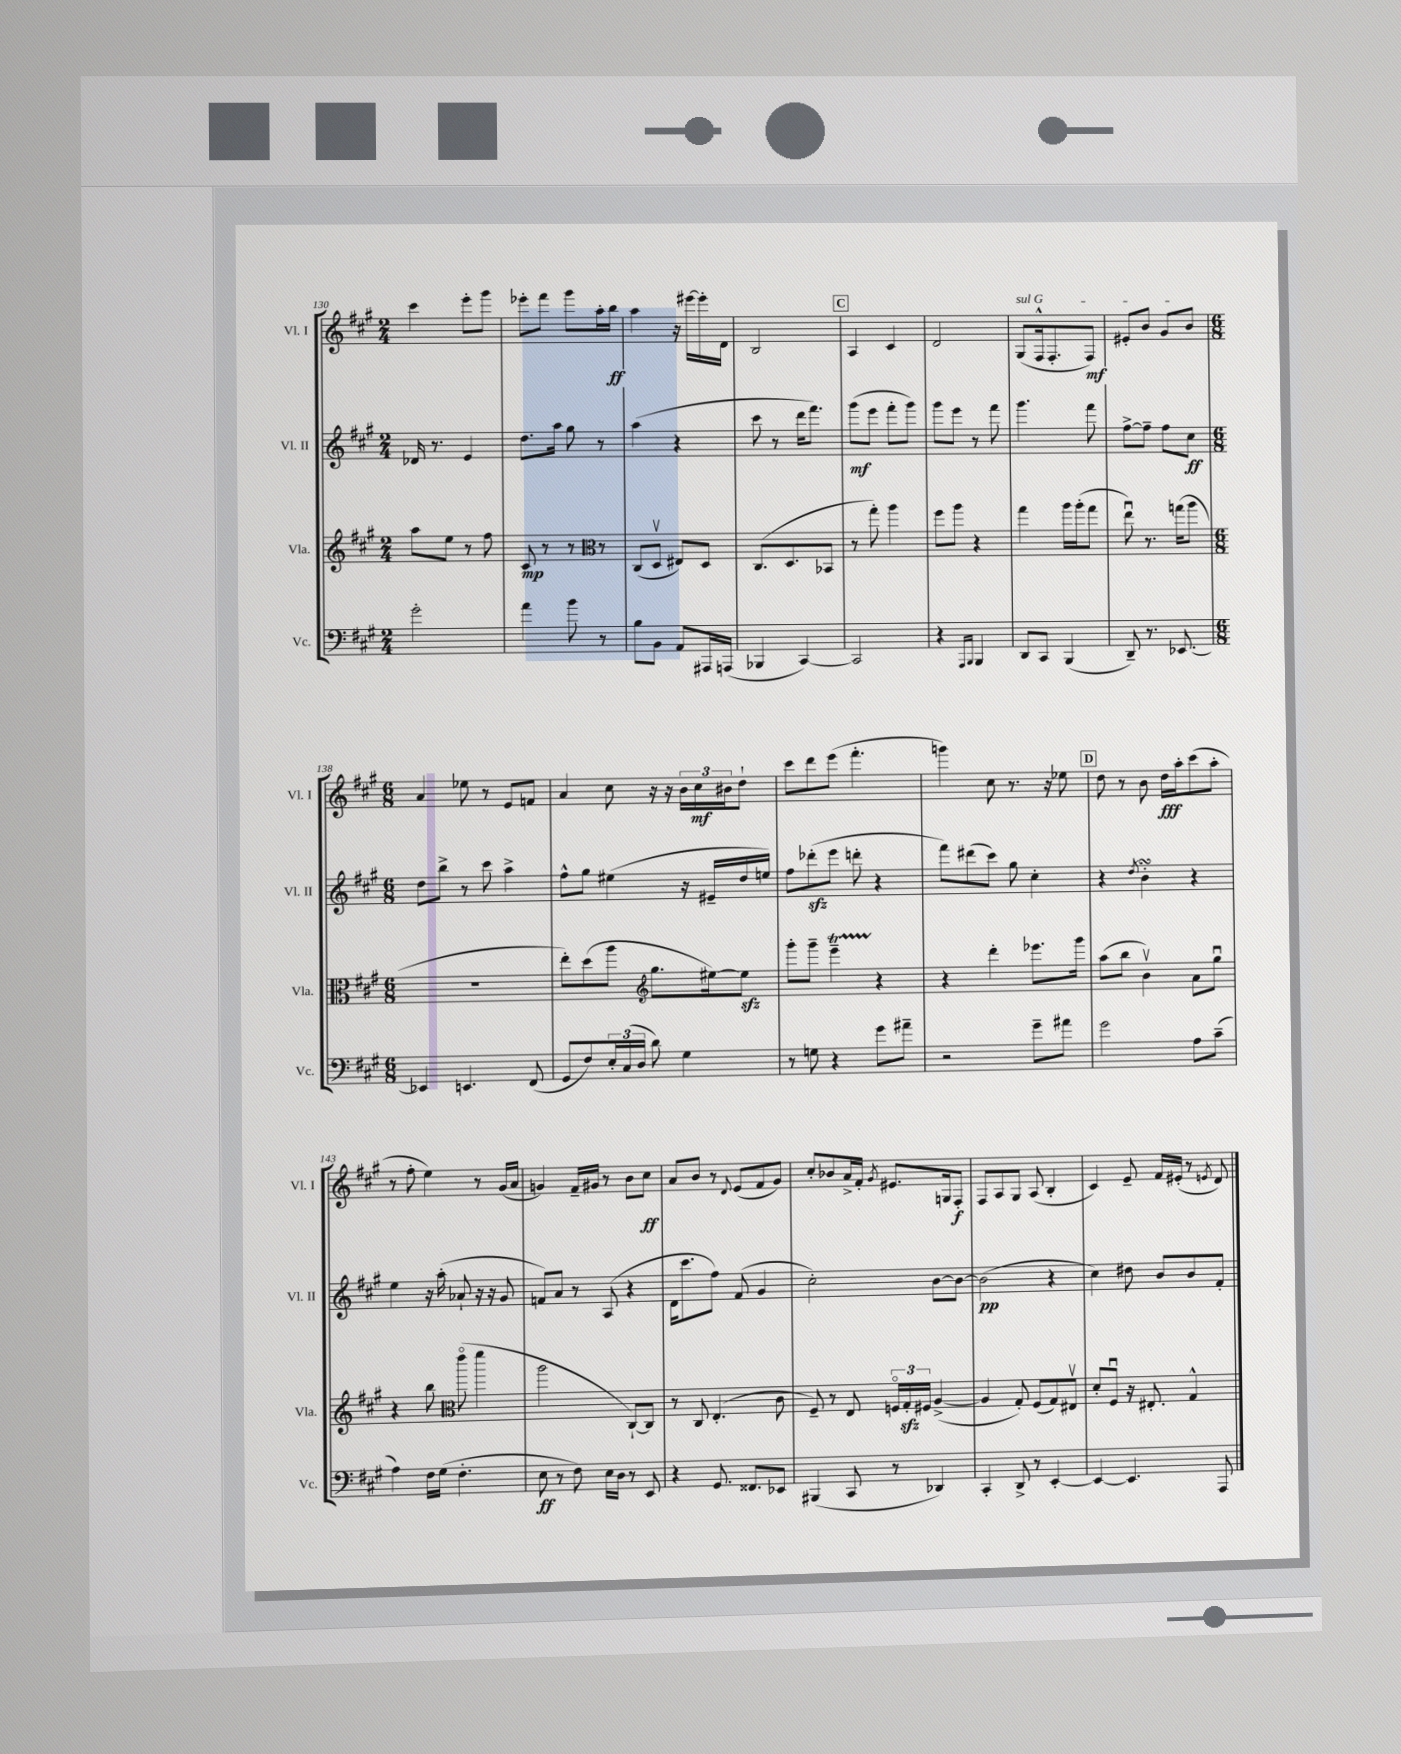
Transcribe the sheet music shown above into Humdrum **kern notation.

**kern	**dynam	**kern	**dynam	**kern	**dynam	**kern	**dynam
*part4	*part4	*part3	*part3	*part2	*part2	*part1	*part1
*staff4	*staff4	*staff3	*staff3	*staff2	*staff2	*staff1	*staff1
*I"Vc.	*	*I"Vla.	*	*I"Vl. II	*	*I"Vl. I	*
*I'Vc.	*	*I'Vla.	*	*I'Vl. II	*	*I'Vl. I	*
*clefF4	*	*clefG2	*	*clefG2	*	*clefG2	*
*k[f#c#g#]	*	*k[f#c#g#]	*	*k[f#c#g#]	*	*k[f#c#g#]	*
*M2/4	*	*M2/4	*	*M2/4	*	*M2/4	*
=130	=130	=130	=130	=130	=130	=130	=130
2g#'\	.	8aa\L	.	16d-X/	.	4ccc#\	.
.	.	.	.	8.r	.	.	.
.	.	8ee\J	.	.	.	.	.
.	.	8r	.	4e/	.	8eee'\L	.
.	.	8ff#\	.	.	.	8ggg#\J	.
=131	=131	=131	=131	=131	=131	=131	=131
4a\	.	8c#/	mp	8.dd\L	.	8eee-X'\L	.
.	.	8r	.	.	.	8fff#\J	.
.	.	.	.	16aa\Jk	.	.	.
8b\	.	8r	.	8gg#\	.	8ggg#\L	.
8r	.	8r	.	8r	.	16aa'\L	.
.	.	.	.	.	.	16bb\JJ	ff
=132	=132	=132	=132	=132	=132	=132	=132
*	*	*clefC3	*	*	*	*	*
8B\L	.	(8C#/L	.	(4aa\	.	4aa\	.
8BB\J	.	8Dv/J	.	.	.	.	.
8AA/L	.	8E#X/L)	.	4r	.	16r	.
.	.	.	.	.	.	[16eee#X\LL	.
16AAA#X/L	.	8D/J	.	.	.	16eee#'\]	.
(16AAAn/JJ	.	.	.	.	.	16d\JJ	.
=133	=133	=133	=133	=133	=133	=133	=133
4BBB-X/	.	(8.C#/L	.	8ccc#\	.	2B/	.
.	.	.	.	8r	.	.	.
.	.	8.D/	.	.	.	.	.
[4CC#/)	.	.	.	16ddd\KL	.	.	.
.	.	.	.	8.fff#\J)	.	.	.
.	.	8BB-X/J	.	.	.	.	.
!!LO:REH:place=s1:t=C
=134	=134	=134	=134	=134	=134	=134	=134
2CC#/]	.	8r	.	(8ggg#\L	mf	4A/	.
.	.	8gg#'\)	.	8eee\J	.	.	.
.	.	4aa\	.	8fff#'\L	.	4c#/	.
.	.	.	.	8ggg#\J)	.	.	.
=135	=135	=135	=135	=135	=135	=135	=135
4r	.	8ff#\L	.	8ggg#\L	.	2d/	.
.	.	8aa\J	.	8eee\J	.	.	.
16qqAAA/LL	.	.	.	.	.	.	.
16qqBBB/JJ	.	.	.	.	.	.	.
4BBB/	.	4r	.	8r	.	.	.
.	.	.	.	8fff#\	.	.	.
=136	=136	=136	=136	=136	=136	=136	=136
!	!	!	!	!	!	!LO:TX:a:i:t=sul G	!
8DD/L	.	4gg#\	.	4.ggg#\	.	(8G#/L	.
8CC#/J	.	.	.	.	.	16F#^^/k	.
.	.	.	.	.	.	8.F#'/	.
(4BBB/	.	16aa\LL	.	.	.	.	.
.	.	(16aa'\J	.	.	.	.	.
.	.	8gg#\J	.	8fff#\	.	8F#/J)	mf
=137	=137	=137	=137	=137	=137	=137	=137
8DD~/)	.	8eeu\)	.	[8ff#^\L	.	8e#X'/L	.
8.r	.	8.r	.	8ff#~\J]	.	8b/J	.
.	.	.	.	8ff#\L	.	8g#/L	.
[8.EE-X/	.	(16ggn\KL	.	.	.	.	.
.	.	8aa\J	.	8cc#\J	ff	8b/J	.
!!LO:LB:g=z
=138	=138	=138	=138	=138	=138	=138	=138
*M6/8	*	*M6/8	*	*M6/8	*	*M6/8	*
4EE-X/]	.	2.r	.	8dd\L	.	4a/	.
.	.	.	.	8bb^\J	.	.	.
4.EEn/	.	.	.	8r	.	8ee-X\	.
.	.	.	.	8ccc#\	.	8r	.
.	.	.	.	4aa^\	.	8e/L	.
(8FF#/	.	.	.	.	.	8fn/J	.
=139	=139	=139	=139	=139	=139	=139	=139
8GG#/L	.	8ee'\L)	.	8ff#^^\L	.	4a/	.
8F#/)	.	(8dd\	.	8gg#\J	.	.	.
24E'/L	.	8aa\J	.	(4ee#X\	.	8cc#\	.
(24C#/	.	.	.	.	.	.	.
24D/JJ	.	.	.	.	.	.	.
8d\)	.	8.gg#\L	.	.	.	16r	.
.	.	.	.	.	.	16r	.
4G#\	.	.	.	16r	.	24b\LL	.
.	.	.	.	.	.	24cc#\	mf
.	.	[16ee#X\k)	.	16e#X~/LL	.	.	.
.	.	.	.	.	.	24b#X\J	.
.	.	8ee#zz\J]	.	16dd/	.	8dd`\J	.
.	.	.	.	16een/JJ)	.	.	.
=140	=140	=140	=140	=140	=140	=140	=140
*	*	*clefG2	*	*	*	*	*
8r	.	8ggg#'\L	.	8ff#\L	.	8ccc#\L	.
8Gn\	.	8ggg#~\J	.	(8ddd-Xzz'\	.	8ddd\	.
4r	.	4eeeT~\	.	8eee\J	.	(8eee\J	.
.	.	.	.	8dddn'\	.	4.fff#'\	.
8g#\L	.	4r	.	4r	.	.	.
8a#X~\J	.	.	.	.	.	.	.
=141	=141	=141	=141	=141	=141	=141	=141
2r	.	4r	.	8fff#\L)	.	4gggn\)	.
.	.	.	.	(8ddd#X\	.	.	.
.	.	4ddd'\	.	8ccc#\J)	.	8cc#\	.
.	.	.	.	8gg#\	.	8.r	.
8g#~\L	.	8.eee-X\L	.	4cc#'\	.	.	.
.	.	.	.	.	.	16r	.
8a#X\J	.	.	.	.	.	8ee-X\	.
.	.	16ggg#\Jk	.	.	.	.	.
!!LO:REH:place=s1:t=D
=142	=142	=142	=142	=142	=142	=142	=142
2g#\	.	(8aa\L	.	4r	.	8dd\	.
.	.	8bb\J	.	.	.	8r	.
.	.	.	.	8qdd/	.	.	.
.	.	4bv\)	.	4bsSSS'\	.	8b\	.
.	.	.	.	.	.	16dd\LL	fff
.	.	.	.	.	.	16aa'\J	.
8A\L	.	8a\L	.	4r	.	(8ccc#\	.
(8c#~\J	.	8gg#u\J	.	.	.	8aa'\J	.
!!LO:LB:g=z
=143	=143	=143	=143	=143	=143	=143	=143
4A\)	.	4r	.	4ee\	.	8r	.
.	.	.	.	.	.	8ff#'\	.
16F#\LL	.	8bb\	.	16r	.	4ee\)	.
(16G#\JJ	.	.	.	(16aa'\	.	.	.
4.F#'\	.	(8eee\	.	8a-X`/	.	.	.
.	.	4fff#\	.	16r	.	8r	.
.	.	.	.	16r	.	.	.
.	.	.	.	8g#/	.	(16g#/LL	.
.	.	.	.	.	.	16a/JJ	.
=144	=144	=144	=144	=144	=144	=144	=144
*	*	*clefC3	*	*	*	*	*
8E\	ff	2aa\	.	8fn/L)	.	4gn/)	.
8r	.	.	.	8a/J	.	.	.
8F#\)	.	.	.	8r	.	16f#~/LL	.
.	.	.	.	.	.	16g#X/JJ	.
16E\LL	.	.	.	(8A/	.	8r	.
16D\JJ	.	.	.	.	.	.	.
8r	.	[8C#`/L)	.	4r	.	8b\L	.
8EE/	.	8C#/J]	.	.	.	8cc#\J	ff
=145	=145	=145	=145	=145	=145	=145	=145
4r	.	8r	.	16d\KL	.	8a/L	.
.	.	.	.	8.ccc#\	.	.	.
.	.	8C#/	.	.	.	8b/J	.
8.GG#/	.	(4.E'/	.	8ff#\J)	.	8r	.
.	.	.	.	.	.	8qqd/	.
.	.	.	.	(8f#/	.	(8e/L	.
8.FF##X/L	.	.	.	.	.	.	.
.	.	.	.	4g#/	.	8f#/	.
8EE-X/J	.	8c#\	.	.	.	8g#/J)	.
=146	=146	=146	=146	=146	=146	=146	=146
(4BBB#X/	.	8F#~/)	.	2cc#'\)	.	8cc#'/L	.
.	.	8r	.	.	.	8b-X/	.
8CC#/	.	8E/	.	.	.	16a^/L	.
.	.	.	.	.	.	16f#'/JJ	.
.	.	.	.	.	.	8qg#/	.
8r	.	24Fn/LL	.	.	.	8.e#X/L	.
.	.	24G#zz'/	.	.	.	.	.
.	.	24F#X/JJ	.	.	.	.	.
4DD-X/)	.	([4A^/	.	[8b\L	.	.	.
.	.	.	.	.	.	16Gn/k	.
.	.	.	.	8b\J_	.	8F#'/J	f
=147	=147	=147	=147	=147	=147	=147	=147
4CC#'/	.	4A/]	.	(2b\]	pp	8F#/L	.
.	.	.	.	.	.	8A/	.
8DD^/	.	8G#'/)	.	.	.	8G#/J	.
8r	.	(8F#/L	.	.	.	(8A/	.
[4EE'/	.	8G#/)	.	4r	.	4B'/	.
.	.	8E#Xv/J	.	.	.	.	.
=148	=148	=148	=148	=148	=148	=148	=148
4EE/_	.	8d'/L	.	4cc#\)	.	4c#/)	.
.	.	8F#u/J	.	.	.	.	.
4.EE/]	.	16r	.	8dd#X\	.	8e~/	.
.	.	8.E#X'/	.	.	.	.	.
.	.	.	.	8b/L	.	16f#/LL	.
.	.	.	.	.	.	(16e#X'/JJ	.
.	.	4G#^^/	.	8b/	.	8r	.
.	.	.	.	.	.	8qen/	.
8AAA/	.	.	.	8f#'/J	.	8d/)	.
==	==	==	==	==	==	==	==
*-	*-	*-	*-	*-	*-	*-	*-
